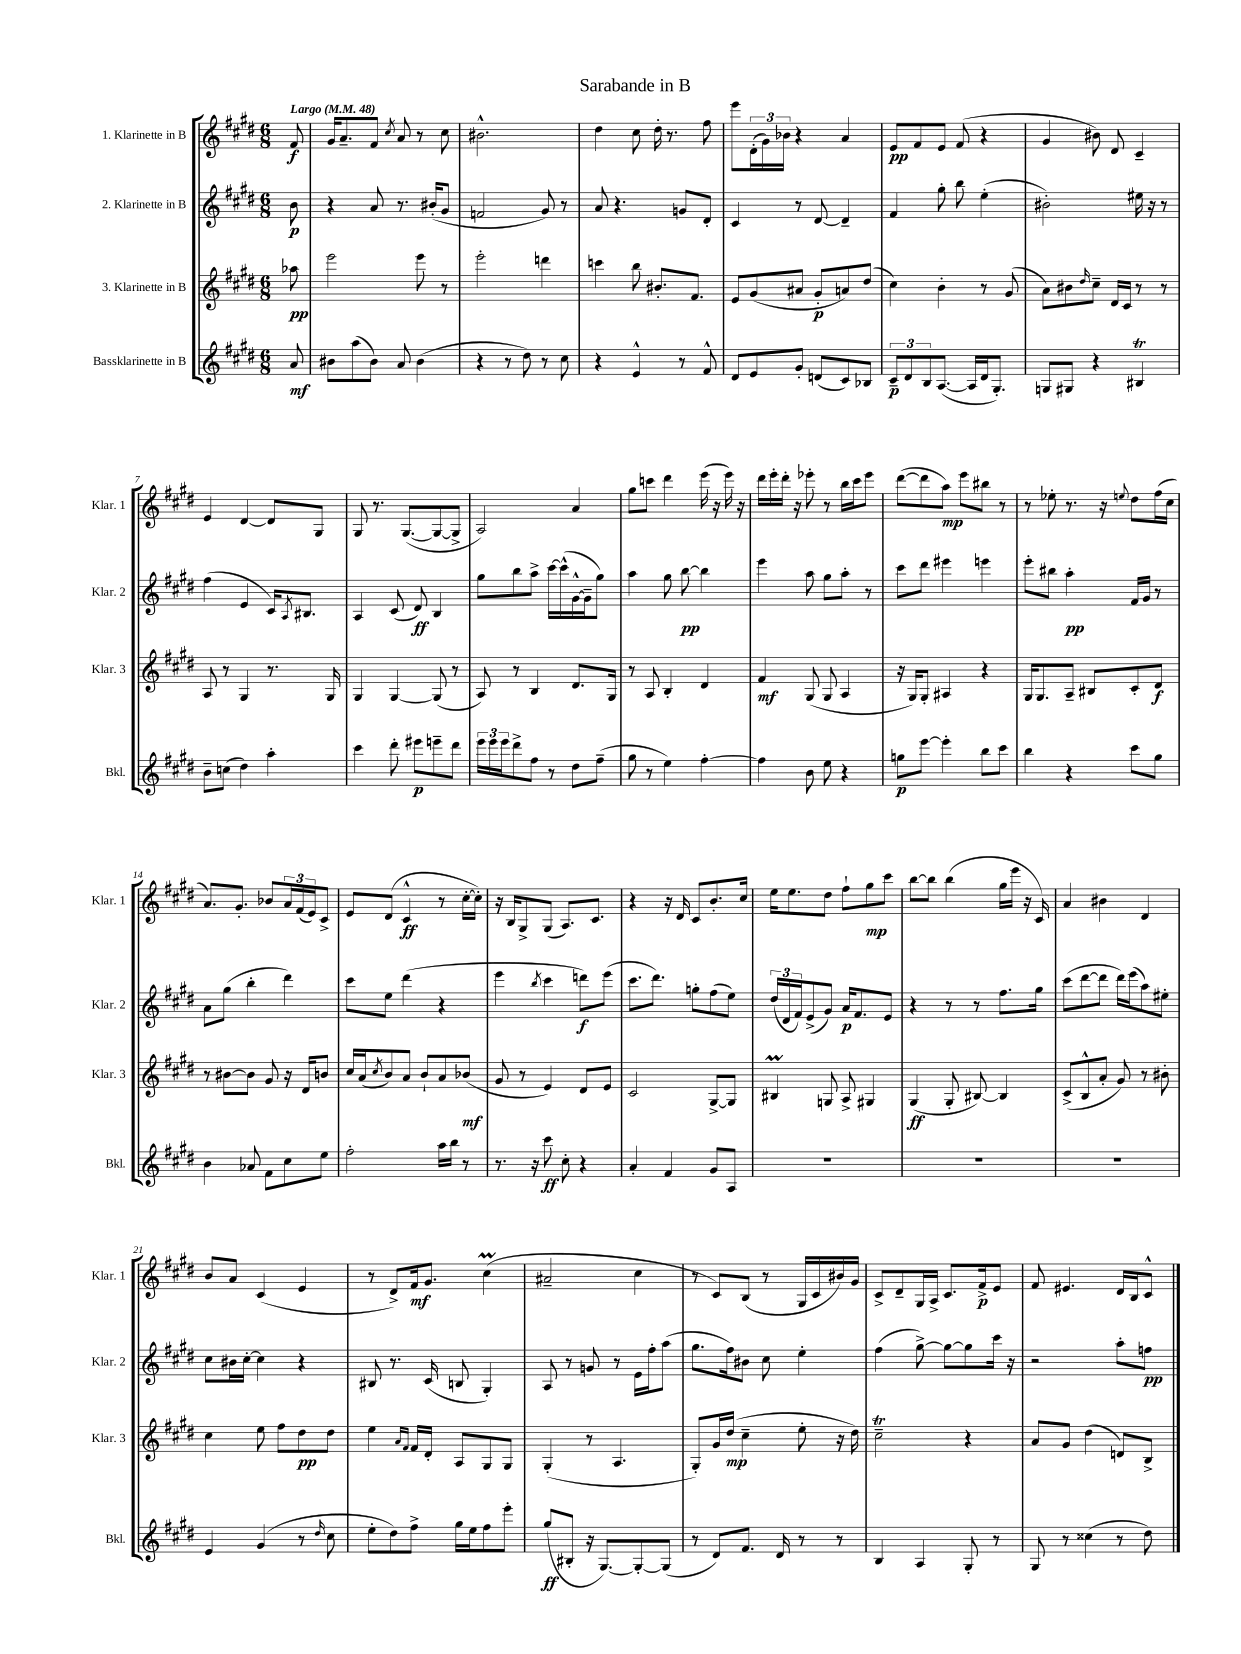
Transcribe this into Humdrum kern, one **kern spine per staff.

**kern	**kern	**kern	**kern
*staff4	*staff3	*staff2	*staff1
*clefG2	*clefG2	*clefG2	*clefG2
*k[f#c#g#d#]	*k[f#c#g#d#]	*k[f#c#g#d#]	*k[f#c#g#d#]
*M6/8	*M6/8	*M6/8	*M6/8
*MM48	*MM48	*MM48	*MM48
8a	8aa-	8b	8f#
=	=	=	=
8b#	2eee	4r	16g#
.	.	.	8.a~
(8aa	.	.	.
8b#)	.	8a	8f#
.	.	.	8qcc#
8a	.	8.r	8a
(4b#	8eee	.	8r
.	.	(16b#'	.
.	8r	8g#	8cc#
=	=	=	=
4r	2eee'	2f	2.b#^^
8r	.	.	.
8dd#)	.	.	.
8r	4ddd	8g#)	.
8cc#	.	8r	.
=	=	=	=
4r	4ccc	8a	4dd#
.	.	4.r	.
4e^^	8bb	.	8cc#
.	8.b#'	.	16dd#'
.	.	.	8.r
8r	.	8g	.
.	8.f#	.	.
8f#^^	.	8d#'	8ff#
=	=	=	=
8d#	8e	4c#	8eee
8e	(8g#	.	(24d#'
.	.	.	24g#)
.	.	.	24b-
8g#'	8a#	8r	4r
(8d	8g#'	[8d#	.
8c#)	8a)	4d#~]	4a
8B-	(8dd#	.	.
=	=	=	=
12c#~	4cc#)	4f#	8e
12d#	.	.	.
.	.	.	8f#
12B	.	.	.
([8.A	4b'	8gg#'	8e
.	.	8bb	(8f#
16A]	.	.	.
16d#	8r	(4ee'	4r
8.G#')	.	.	.
.	(8g#	.	.
=	=	=	=
8G	8a)	2b#')	4g#
8G#	8b#	.	.
.	16qqdd#	.	.
4r	8cc#~	.	8b#)
.	16d#	.	8d#
.	16c#	.	.
4B#	8r	16ee#	4c#~
.	.	16r	.
.	8r	8r	.
=	=	=	=
8b~	8A	(4ff#	4e
(8cc	8r	.	.
4dd#)	4G#	4e	[4d#
4aa'	8.r	16c#)	8d#]
.	.	8qA	.
.	.	8.B#	.
.	.	.	8G#
.	16G#	.	.
=	=	=	=
4ccc#	4G#	4A	8G#
.	.	.	8.r
8ddd#'	[4G#	(8c#	.
.	.	.	([8.G#
8eee#	.	8d#)	.
8eee~	(8G#]	4B	8G#_
8ddd#	8r	.	8G#^]
=	=	=	=
24eee	8A)	8gg#	2A)
24eee	.	.	.
24eee	.	.	.
8ddd#^	8r	8bb	.
8ff#	4B	8aa^	.
8r	.	[16ccc#	.
.	.	(16ccc#^^]	.
8dd#	8.d#	[16g#^^	4a
.	.	16g#~]	.
(8ff#~	.	8gg#)	.
.	16G#	.	.
=	=	=	=
8gg#	8r	4aa	8gg#
8r	8A	.	8ccc
4ee)	4B'	8gg#	4ddd#
.	.	[8bb	.
[4ff#'	4d#	4bb]	(16eee
.	.	.	16r
.	.	.	16eee)
.	.	.	16r
=	=	=	=
4ff#]	4f#	4eee	16ddd#
.	.	.	16eee'
.	.	.	16ddd#'
.	.	.	16r
8b	(8G#	8aa	8eee-'
8ee	8G#	8gg#	8r
4r	4A	8aa'	16bb
.	.	.	16ccc#
.	.	8r	8eee-
=	=	=	=
8gg	16r	8ccc#	([8ddd#
.	16G#)	.	.
[8eee	8G#'	8ddd#	8ddd#]
4eee']	4A#	4eee#	8aa)
.	.	.	8eee
8bb	4r	4eee	8bb#
8ccc#	.	.	8r
=	=	=	=
4bb	16G#	8eee'	8r
.	8.G#	.	.
.	.	8bb#	8ee-'
4r	8A~	4aa'	8.r
.	8B#	.	.
.	.	.	16r
.	.	.	8qqee
8ccc#	8c#'	16f#	8dd#
.	.	16g#	.
8gg#	8d#	8r	(16ff#
.	.	.	16cc#
=	=	=	=
4b	8r	8a	8.a)
.	[8b#	(8gg#	.
.	.	.	8.g#'
8a-	8b#]	4bb'	.
8f#	8g#	.	8b-
8cc#	16r	4ddd#)	24a
.	.	.	(24f#
.	16d#	.	.
.	.	.	24e)
8ee	8b	.	8c#^
=	=	=	=
2ff#'	16cc#	8ccc#	8e
.	(16a	.	.
.	8qcc#	.	.
.	8b)	8ee	(8d#
.	8a	(4ddd#	4c#^^
.	8b`	.	.
16aa	8a	4r	8r
16bb	.	.	.
8r	(8b-	.	[16cc#'
.	.	.	16cc#'])
=	=	=	=
8.r	8g#	4eee	16r
.	.	.	16B
.	8r	.	8G#^
16r	.	.	.
.	.	8qbb	.
8ccc#	4e)	4ccc#	(8G#
8cc#'	.	.	8.A)
4r	8d#	8ddd)	.
.	.	.	8.c#
.	8e	(8eee	.
=	=	=	=
4a'	2c#	8.ccc#	4r
.	.	8.ddd#)	.
4f#	.	.	16r
.	.	.	16d#
.	.	8gg'	8c#
8g#	[8G#^	(8ff#	8.b'
8A	8G#]	8ee)	.
.	.	.	16cc#
=	=	=	=
2.r	4B#	(24dd#	16ee
.	.	24d#	.
.	.	.	8.ee
.	.	24f#)	.
.	.	(8e^	.
.	8G	8g#)	8dd#
.	8A^	16a	8ff#`
.	.	8.f#	.
.	4G#	.	8gg#
.	.	8e	8ccc#
=	=	=	=
2.r	(4G#	4r	[8bb
.	.	.	8bb]
.	8G#'	8r	(4bb
.	[8B#)	8r	.
.	4B#]	8.ff#	16gg#
.	.	.	16eee
.	.	.	16r
.	.	16gg#	16c#)
=	=	=	=
2.r	(8c#^	(8ccc#	4a
.	8B^^	[8ddd#	.
.	8a'	8ddd#]	4b#
.	8g#)	16ddd#)	.
.	.	(16eee	.
.	8r	8aa)	4d#
.	8b#'	8ee#'	.
=	=	=	=
4e	4cc#	8cc#	8b
.	.	16b#	8a
.	.	[16cc#'	.
(4g#	8ee	4cc#]	(4c#
.	8ff#	.	.
8r	8dd#	4r	4e
16qqdd#	.	.	.
8cc#	8dd#	.	.
=	=	=	=
8ee'	4ee	8B#	8r
8dd#)	.	8.r	8d#^)
.	16qqa	.	.
.	16qqf#	.	.
8ff#^	16f#	.	16f#
.	16d#'	(16c#	8.g#
16gg#	8A	8B	.
16ee	.	.	.
8ff#	8G#	4G#')	(4cc#
8eee'	8G#	.	.
=	=	=	=
(8gg#	(4G#'	8A	2a#~
8B#'	.	8r	.
16r	8r	8g	.
[8.G#)	.	.	.
.	4.A	8r	.
8G#'_	.	16e	4cc#
.	.	16ff#'	.
(8G#]	.	(8aa	.
=	=	=	=
8r	8G#')	8.gg#	8r
8d#)	16g#	.	8c#)
.	(16dd#	16ff#)	.
8.f#	4cc#~	8b#	(8B
.	.	8cc#	8r
16d#	.	.	.
8r	8ee'	4ee'	16G#
.	.	.	16c#
8r	16r	.	16b#)
.	16dd#)	.	16g#
=	=	=	=
4B	2cc#~	(4ff#	8c#^
.	.	.	8d#~
4A	.	[8gg#^)	16G#
.	.	.	16A^
.	.	8gg#_	8.c#
8G#'	4r	8gg#]	.
.	.	.	16f#^
8r	.	16ccc#	8e
.	.	16r	.
=	=	=	=
8G#	8a	2r	8f#
8r	8g#	.	4.e#
(4cc##	(4dd#	.	.
8r	8d)	8aa'	16d#
.	.	.	16B
8dd#)	8B^	8ff	8c#^^
==	==	==	==
*-	*-	*-	*-
